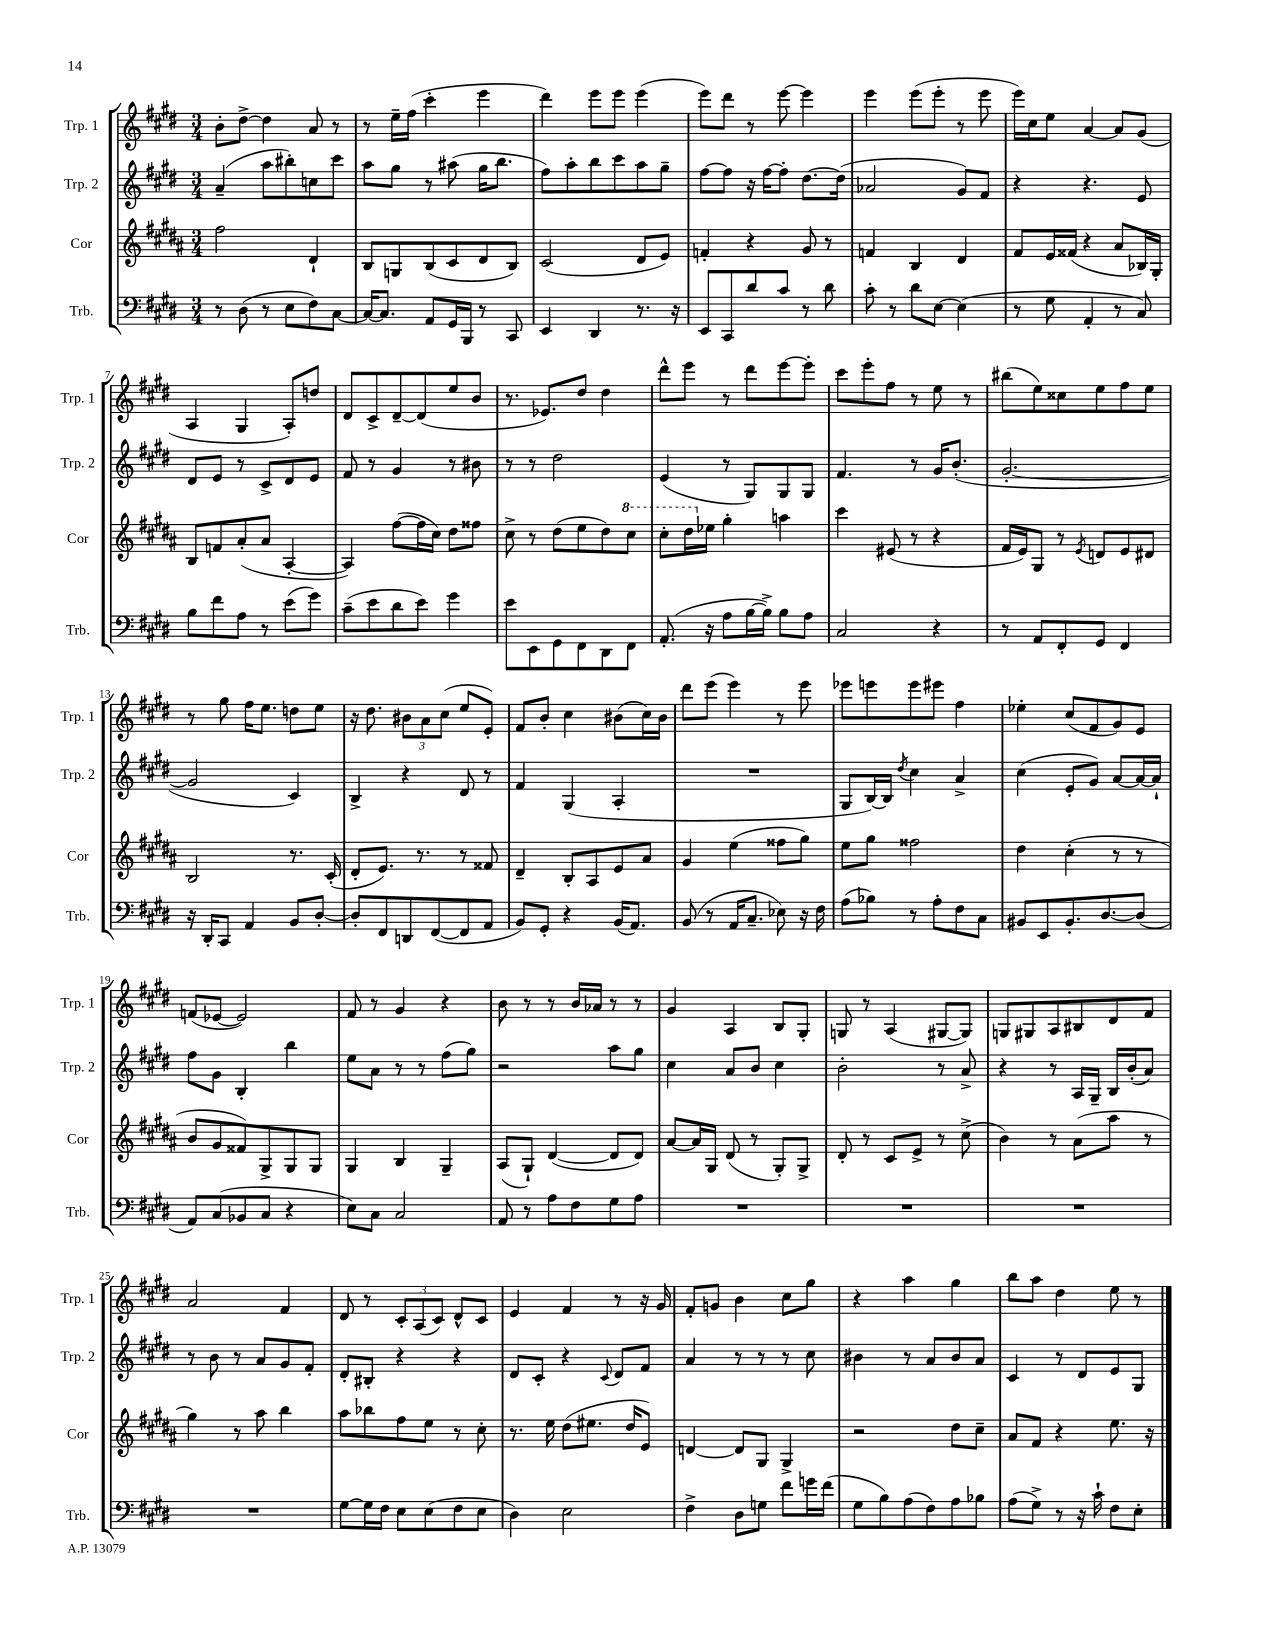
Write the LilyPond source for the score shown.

<<
\new StaffGroup <<
\new Staff = "s0" \with { instrumentName = "Trp. 1" shortInstrumentName = "Trp. 1" } {
    \clef treble \key e \major \numericTimeSignature \time 3/4
    b'8-. dis''8~-> dis''4 a'8 r8 |
    r8 e''16-- fis''16( cis'''4-. e'''4 |
    dis'''4) e'''8 e'''8 e'''4( |
    e'''8) dis'''8 r8 e'''8~ e'''4 |
    e'''4 e'''8( e'''8-. r8 e'''8 |
    e'''16) cis''16 e''8 a'4~ a'8 gis'8( |
    a4 gis4 a8-.) d''8 |
    dis'8 cis'8-> dis'8~-- dis'8( e''8 b'8 |
    r8. ees'8.) dis''8 dis''4 |
    dis'''8-^ e'''8 r8 dis'''8 e'''8~ e'''8-. |
    cis'''8 e'''8-. fis''8 r8 e''8 r8 |
    bis''8( e''8) cisis''8 e''8 fis''8 e''8 |
    r8 gis''8 fis''16 e''8. d''8 e''8 |
    r16 dis''8. \tuplet 3/2 { bis'8 a'8 cis''8( } e''8 e'8-.) |
    fis'8 b'8-. cis''4 bis'8( cis''16) bis'16 |
    dis'''8 e'''8( e'''4) r8 e'''8 |
    ees'''8 e'''8 e'''8 eis'''8 fis''4 |
    ees''4-. cis''8( fis'8 gis'8) e'8 |
    f'8( ees'8~ ees'2) |
    fis'8 r8 gis'4 r4 |
    b'8 r8 r8 b'16 aes'16 r8 r8 |
    gis'4 a4 b8 gis8-. |
    g8 r8 a4( gis8~ gis8) |
    g8 gis8 a8 bis8 dis'8 fis'8 |
    a'2 fis'4 |
    dis'8 r8 \tuplet 3/2 { cis'8-. a8( cis'8) } dis'8-^ cis'8 |
    e'4 fis'4 r8 r16 gis'16 |
    fis'8-. g'8 b'4 cis''8 gis''8 |
    r4 a''4 gis''4 |
    b''8 a''8 dis''4 e''8 r8 \bar "|." |
}
\new Staff = "s1" \with { instrumentName = "Trp. 2" shortInstrumentName = "Trp. 2" } {
    \clef treble \key e \major \numericTimeSignature \time 3/4
    a'4--( a''8 bis''8-.) c''8 cis'''8 |
    a''8 gis''8 r8 ais''8( gis''16 b''8. |
    fis''8) a''8-. b''8 cis'''8 a''8 gis''8-- |
    fis''8~ fis''8 r16 fis''16~ fis''8-. dis''8.~ dis''16( |
    aes'2 gis'8) fis'8 |
    r4 r4. e'8 |
    dis'8 e'8 r8 cis'8-> dis'8 e'8 |
    fis'8 r8 gis'4 r8 bis'8 |
    r8 r8 dis''2 |
    e'4( r8 gis8) gis8 gis8 |
    fis'4. r8 gis'16 b'8.-.( |
    gis'2.~-. |
    gis'2 cis'4) |
    b4-> r4 dis'8 r8 |
    fis'4 gis4( a4-. |
    R2. |
    gis8 b16~) b16 \acciaccatura { dis''8 } cis''4 a'4-> |
    cis''4( e'8-. gis'8) a'8~ a'16~ a'16-! |
    fis''8 gis'8 b4-. b''4 |
    e''8 a'8 r8 r8 fis''8( gis''8) |
    r2 a''8 gis''8 |
    cis''4 a'8 b'8 cis''4 |
    b'2-. r8 a'8-> |
    r4 r8 a16 gis16-- b16 b'16-.( a'8) |
    r8 b'8 r8 a'8 gis'8 fis'8-. |
    dis'8-. bis8-. r4 r4 |
    dis'8 cis'8-. r4 \appoggiatura { cis'8 } dis'8 fis'8 |
    a'4 r8 r8 r8 cis''8 |
    bis'4 r8 a'8 bis'8 a'8 |
    cis'4 r8 dis'8 e'8 gis8 \bar "|." |
}
\new Staff = "s2" \with { instrumentName = "Cor" shortInstrumentName = "Cor" } {
    \clef treble \key b \major \numericTimeSignature \time 3/4
    fis''2 dis'4-! |
    b8 g8 b8( cis'8 dis'8 b8) |
    cis'2( dis'8 e'8) |
    f'4-. r4 gis'8 r8 |
    f'4 b4 dis'4 |
    fis'8 e'16 fisis'16( r4 ais'8 bes16) gis16-. |
    b8 f'8 ais'8-.( ais'8 ais4~-. |
    ais4) fis''8~( fis''16 cis''16) dis''8 fisis''8 |
    cis''8-> r8 dis''8( e''8 dis''8) \ottava #1 cis'''8 |
    cis'''8-. dis'''16 \ottava #0 ees''16 gis''4-. a''4 |
    cis'''4 eis'8( r8 r4 |
    fis'16 e'16) gis8 r8 \acciaccatura { e'8 } d'8 e'8 dis'8 |
    b2 r8. cis'16-.( |
    dis'8-. e'8.) r8. r8 fisis'8 |
    dis'4-- b8-. ais8 e'8 ais'8 |
    gis'4 e''4( fisis''8 gis''8) |
    e''8 gis''8 fisis''2 |
    dis''4 cis''4-.( r8 r8 |
    b'8 gis'8 fisis'8) gis8-> gis8 gis8 |
    gis4 b4 gis4-- |
    ais8( gis8-!) dis'4~( dis'8 dis'8) |
    ais'8~ ais'16 gis16 dis'8( r8 gis8-.) gis8-> |
    dis'8-. r8 cis'8 e'8-> r8 cis''8->( |
    b'4) r8 ais'8( ais''8 r8 |
    gis''4) r8 ais''8 b''4 |
    ais''8 bes''8 fis''8 e''8 r8 cis''8-. |
    r8. e''16 dis''8( eis''8. dis''16 e'8) |
    d'4~ d'8 gis8 gis4-> |
    r2 dis''8 cis''8-- |
    ais'8 fis'8 r4 e''8. r16 \bar "|." |
}
\new Staff = "s3" \with { instrumentName = "Trb." shortInstrumentName = "Trb." } {
    \clef bass \key e \major \numericTimeSignature \time 3/4
    r8 dis8( r8 e8 fis8) cis8~ |
    cis16~ cis8. a,8 gis,16 b,,16 r8 cis,8 |
    e,4 dis,4 r8. r16 |
    e,8 cis,8 dis'8 cis'8 r8 dis'8 |
    cis'8-. r8 dis'8 e8~ e4( |
    r8 gis8 a,4-. r8 cis8) |
    b8 fis'8 a8 r8 e'8( gis'8) |
    cis'8--( e'8 dis'8 e'8) gis'4 |
    e'8 e,8 gis,8 fis,8 dis,8 fis,8 |
    a,8.-.( r16 a8 b16~ b16->) b8 a8 |
    cis2 r4 |
    r8 a,8 fis,8-. gis,8 fis,4 |
    r16 dis,16-. cis,8 a,4 b,8 dis8~-. |
    dis8-. fis,8 d,8 fis,8~( fis,8 a,8 |
    b,8) gis,8-. r4 b,16( a,8.) |
    b,8( r8 a,16 cis8.-- ees8) r16 fis16 |
    a8( bes8) r8 a8-. fis8 cis8 |
    bis,8 e,8 bis,8.-. dis8.~ dis8( |
    a,8) cis8( bes,8 cis8 r4 |
    e8) cis8 cis2 |
    a,8 r8 a8 fis8 gis8 a8 |
    R2. |
    R2. |
    R2. |
    R2. |
    gis8~ gis16 fis16 e8 e8( fis8 e8 |
    dis4) e2 |
    fis4-> dis8 g8 fis'8 g'16 fis'16( |
    gis8 b8) a8( fis8) a8 bes8 |
    a8( gis8->) r8 r16 cis'16-! fis8 e8-. \bar "|." |
}
>>
>>
